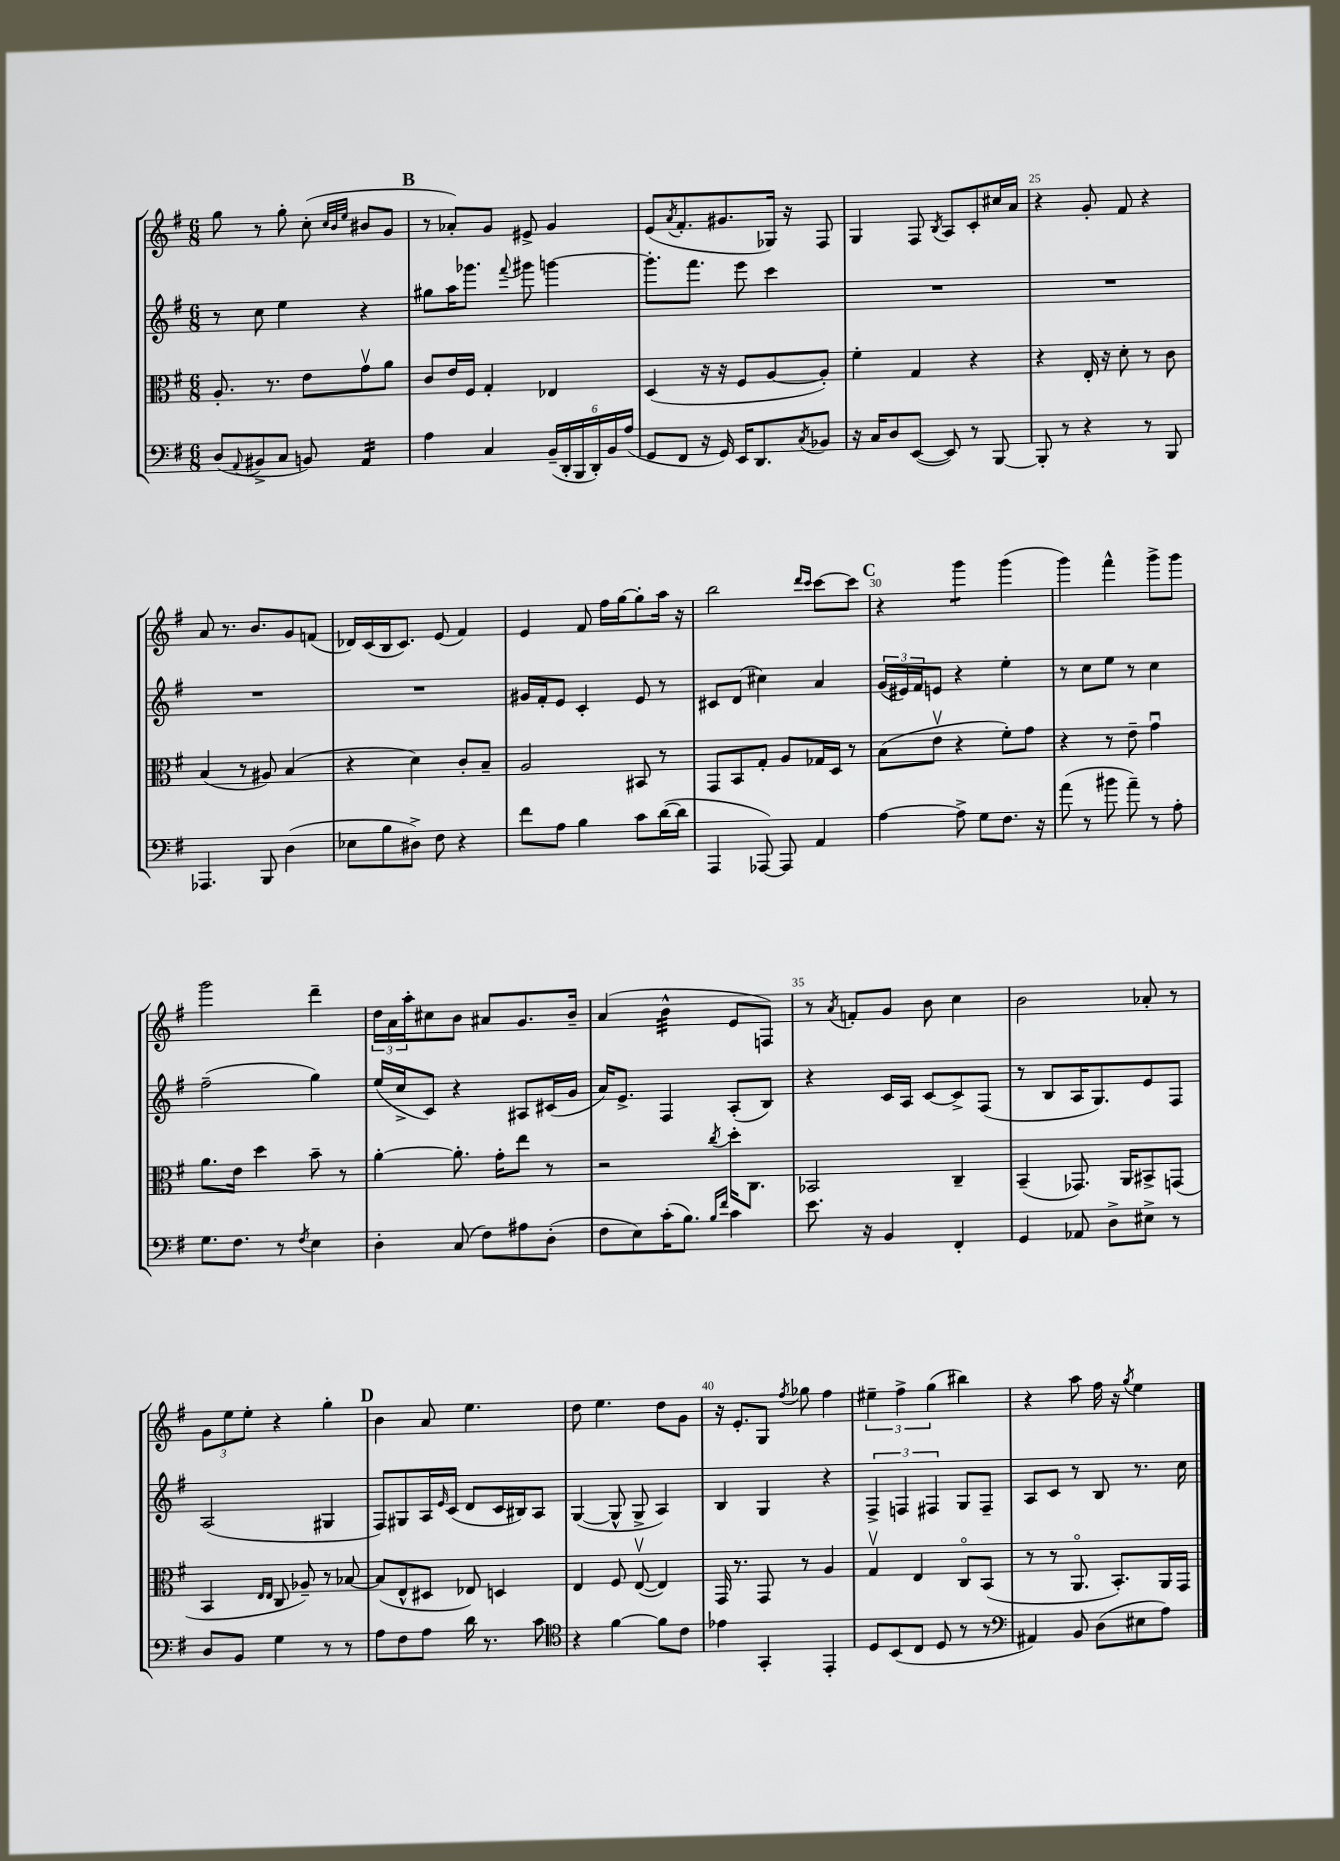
<<
\new StaffGroup <<
\new Staff = "s0" {
    \clef treble \key g \major \numericTimeSignature \time 6/8
    g''8 r8 g''8-. c''8-.( \grace { c''32 b'32 e''32 } bis'8 g'8 |
    \mark \markup { \bold "B" } r8 aes'8-.) g'8 eis'8-> g'4 |
    e'8( \acciaccatura { a'8 } fis'8.-. gis'8. ges16) r16 fis8 |
    g4 fis8 \acciaccatura { b8 } a8 c'8-. cis''16 a'16 |
    r4 g'8-. fis'8 r4 |
    a'8 r8. b'8. g'8 f'8( |
    des'16) c'16( b16 c'8.) e'8( fis'4) |
    e'4 fis'8 fis''16 g''16~ g''8-. a''16 r16 |
    b''2 \grace { d'''16 c'''16 } c'''8~ c'''8 |
    \mark \markup { \bold "C" } r4 g'''4:8 g'''4( |
    g'''4) fis'''4-^ g'''8-> g'''8 |
    g'''2 d'''4-- |
    \tuplet 3/2 { d''16 a'16 a''16-. } cis''8 b'8 ais'8 g'8. b'16-- |
    a'4( b'4:32-^ e'8 f8) |
    r8 \acciaccatura { a'8 } f'8-. g'8 b'8 c''4 |
    b'2 aes'8-. r8 |
    \tuplet 3/2 { g'8 e''8 e''8-. } r4 g''4-. |
    \mark \markup { \bold "D" } b'4 a'8 e''4. |
    d''8 e''4. d''8 g'8 |
    r16 e'8.-. g8 \acciaccatura { fis''8 } ges''8 fis''4 |
    \tuplet 3/2 { eis''4-- fis''4-> g''4( } bis''4) |
    r4 a''8 fis''16 r16 \acciaccatura { g''8 } e''4 \bar "|." |
}
\new Staff = "s1" {
    \clef treble \key g \major \numericTimeSignature \time 6/8
    r8 c''8 e''4 r4 |
    \mark \markup { \bold "B" } gis''8 a''16 ges'''8. \appoggiatura { fis'''8 } gis'''8 g'''4~ |
    g'''8.-. fis'''8. e'''8 c'''4 |
    R2. |
    R2. |
    R2. |
    R2. |
    gis'16 fis'16-. e'8 c'4-. e'8 r8 |
    cis'8 d'8( cis''4) a'4 |
    \mark \markup { \bold "C" } \tuplet 3/2 { g'16( eis'16) fis'16 } e'8 r4 e''4-. |
    r8 c''8 e''8 r8 c''4 |
    fis''2--( g''4) |
    e''16( c''16-> c'8) r4 ais8 cis'16( g'16 |
    a'16) e'8.-> fis4 a8-.( b8) |
    r4 c'16 a16 c'8~ c'8-> fis8( |
    r8 b8 a16 g8.) e'8 fis8 |
    a2( gis4 |
    \mark \markup { \bold "D" } fis8) gis8 a16 \grace { e'16 } c'16( d'8 c'16 bis16) a8 |
    g4~( g8-^ g8-> a4) |
    b4 g4 r4 |
    \tuplet 3/2 { fis4-> f4 fis4 } g8 fis8-- |
    a8 c'8 r8 b8 r8. c''16 \bar "|." |
}
\new Staff = "s2" {
    \clef alto \key g \major \numericTimeSignature \time 6/8
    a8.-. r8. e'8 g'8\upbow a'8 |
    \mark \markup { \bold "B" } c'8 e'16 fis16 g4-. ees4 |
    d4( r16 r16 fis8 a8~ a8-.) |
    fis'4-. g4 r4 |
    r4 e16-. r16 d'8-. r8 c'8 |
    b4( r8 ais8) b4( |
    r4 d'4) c'8-. b8-- |
    a2 bis,8 r8 |
    g,8 b,8 g8-. a8 ges16 d16 r8 |
    \mark \markup { \bold "C" } b8( e'8\upbow r4 fis'8-.) g'8 |
    r4 r8 e'8-- g'4\downbow |
    a'8. e'16 d''4 b'8-- r8 |
    a'4~-. a'8.-. g'16-. e''8 r8 |
    r2 \acciaccatura { c''8 } d''16-. c8. |
    bes,2 c4-- |
    b,4--( ges,8.) a,16 bis,8-> g,8( |
    b,4 \grace { e16 e16 } c8 aes8--) r8 bes8~ |
    \mark \markup { \bold "D" } bes8( e8-^ dis8 ees8) d4 |
    e4 fis8 e8~\upbow( e4) |
    g,16 r8. g,8 r8 a4 |
    g4\upbow e4 c8\flageolet b,8( |
    r8 r8 a,8.\flageolet b,8.-.) a,16 g,16 \bar "|." |
}
\new Staff = "s3" {
    \clef bass \key g \major \numericTimeSignature \time 6/8
    d8( \appoggiatura { a,8 } bis,8-> c8 b,8) a,4:16 |
    \mark \markup { \bold "B" } a4 c4 \tuplet 6/4 { b,16--( d,16-. b,,16 d,16-.) b,16 a16( } |
    g,8 fis,8 r16 g,16) e,16 d,8. \acciaccatura { c8 } bes,8 |
    r16 c16 d8 e,8~( e,8) r8 b,,8~ |
    b,,8-. r8 r4 r8 b,,8 |
    aes,,4. b,,8 d4( |
    ees8 b8 dis8->) fis8 r4 |
    fis'8 a8 b4 c'8 d'16~( d'16 |
    a,,4 aes,,8~) aes,,8 a,4 |
    \mark \markup { \bold "C" } a4~ a8-> g8 fis8. r16 |
    a'8( r8 bis'8 a'8--) r8 a8-. |
    g8. fis8. r8 \acciaccatura { fis8 } e4 |
    d4-. c8( fis8) ais8 d8-.( |
    fis8 e8) c'16-.( b8.) \grace { b16 fis'16 } c'4 |
    e'8. r16 b,4 fis,4-. |
    g,4 aes,8 d8-> eis8-> r8 |
    d8 b,8 g4 r8 r8 |
    \mark \markup { \bold "D" } a8 fis8 a8 d'16 r8. c'8 |
    \clef tenor r4 fis'4~ fis'8 c'8 |
    ees'4 g,4-. e,4-. |
    d8 b,8( c8 d8 r8 r8 |
    \clef bass ais,4) b,8 d8( eis8 a8) \bar "|." |
}
>>
>>
\layout { \context { \Score currentBarNumber = #21 \override BarNumber.break-visibility = ##(#f #t #t) barNumberVisibility = #(every-nth-bar-number-visible 5) } }
